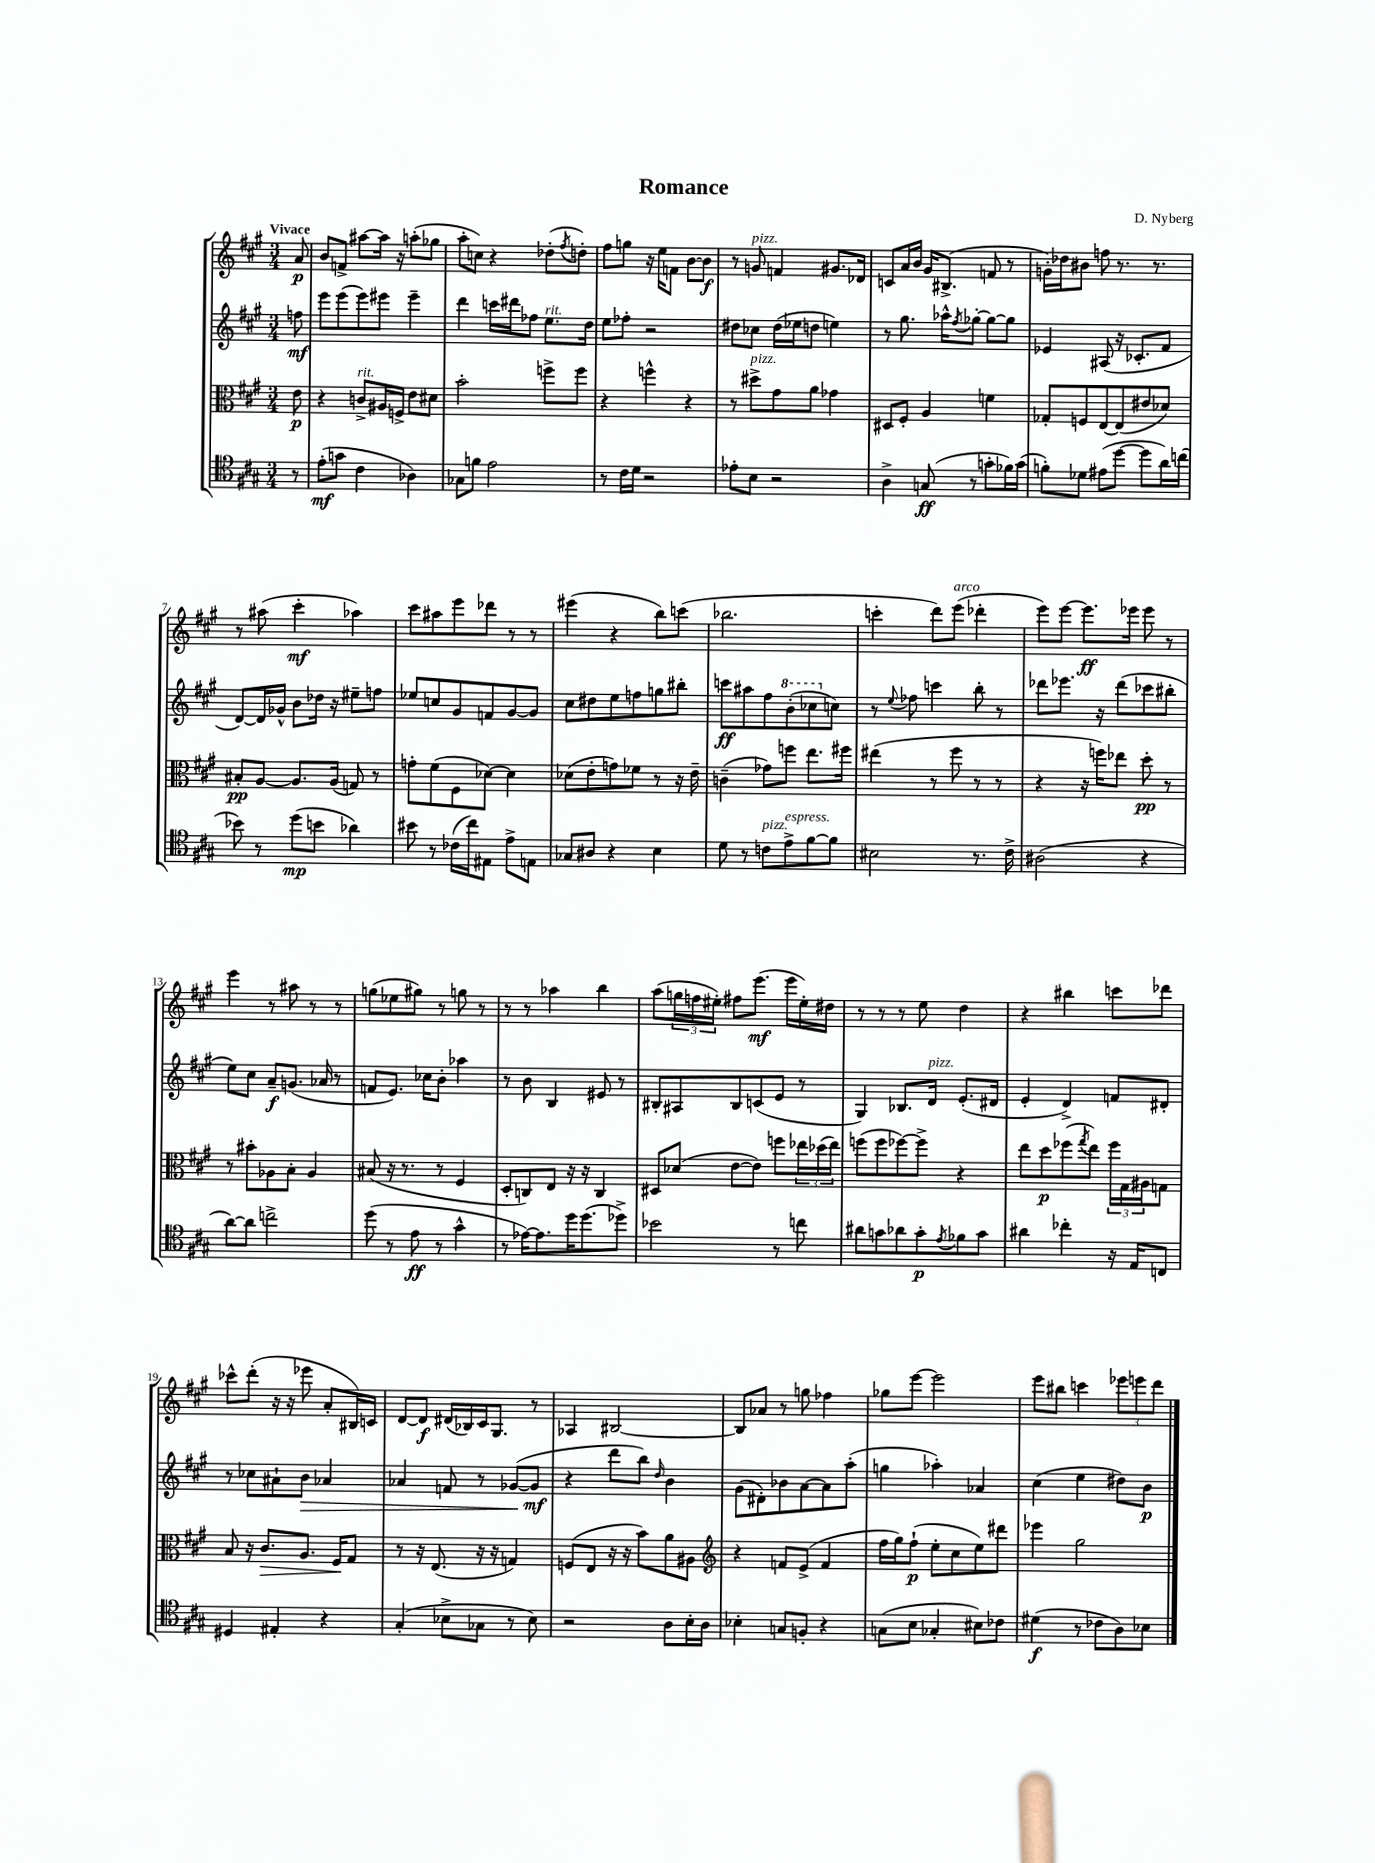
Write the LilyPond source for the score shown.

\header { title = "Romance" composer = "D. Nyberg" }
<<
\new StaffGroup <<
\new Staff = "s0" {
    \clef treble \key a \major \numericTimeSignature \time 3/4 \partial 8 \tempo "Vivace"
    a'8\p |
    b'8 f'8-> ais''8~ ais''16 r16 a''8-.( ges''8 |
    a''8-. c''8) r4 des''8-.( \acciaccatura { fis''8 } d''8-.) |
    fis''8 g''8 r16 e''16 f'8 b'8~ b'8\f |
    r8 g'8^\markup { \italic "pizz." } f'4 gis'8. des'16 |
    c'8 a'16 b'16 gis'16 bis8.->( f'8 r8 |
    g'16-.) des''16 bis'8 f''8 r8. r8. |
    r8 ais''8( cis'''4-.\mf aes''4) |
    cis'''8 ais''8 e'''8 des'''8 r8 r8 |
    eis'''4( r4 b''8) c'''8( |
    bes''2. |
    c'''4-. d'''8) e'''8^\markup { \italic "arco" }( des'''4-. |
    e'''8) e'''8~ e'''8.\ff ees'''16 ees'''8 r8 |
    e'''4 r8 ais''8 r8 r8 |
    g''8( ees''8 gis''8) r8 g''8 r8 |
    r8 r8 aes''4 b''4 |
    a''8( \tuplet 3/2 { g''16 f''16 eis''16-.) } fis''8 e'''8.\mf( e'''16 eis''16-.) dis''16 |
    r8 r8 r8 e''8 d''4 |
    r4 bis''4 c'''8 des'''8 |
    ces'''8-^ d'''8-.( r16 r16 ees'''8 a'8-. bis16) c'16 |
    d'8~ d'8\f dis'16( bes16) cis'16 gis8. r8 |
    aes4 bis2~ |
    bis8 aes'8 r8 g''8 fes''4 |
    ges''8 e'''8~ e'''2 |
    e'''8 bis''8 c'''4 \tuplet 3/2 { ees'''8 e'''8 d'''8 } \bar "|." |
}
\new Staff = "s1" {
    \clef treble \key a \major \numericTimeSignature \time 3/4 \partial 8
    f''8\mf |
    e'''8 e'''8( e'''8) eis'''8 eis'''4-- |
    d'''4 c'''16 dis'''16 fes''8 e''8.^\markup { \italic "rit." } d''16 |
    e''8 fes''8-. r2 |
    dis''8 ces''8 dis''16( ees''16 d''8 e''4) |
    r8 gis''8. aes''16-^ \acciaccatura { fis''8 } ges''8~-. ges''8~ ges''8 |
    ees'4 ais8( r16 ces'8.-. fis'8 |
    d'8~) d'16 ges'16-^ b'8 des''16 r16 eis''8-- f''8 |
    ees''8 c''8 gis'8 f'8 gis'8~ gis'8 |
    cis''8 dis''8 e''8 f''8 g''8 bis''8-. |
    c'''8\ff ais''8 fis''8 \ottava #1 b''8-.( ces'''8 \ottava #0 c''8) |
    r8 \appoggiatura { e''8 } fes''8 c'''4 b''8-. r8 |
    des'''8 ees'''8. r16 des'''8( ces'''8 bis''8-. |
    e''8) cis''8 a'8--\f g'8.( aes'16 r8 |
    f'8 e'8.) ces''16 b'8-. aes''4 |
    r8 b'8 b4 eis'8 r8 |
    bis8-. ais8 bis8 c'8( e'8 r8 |
    gis4) bes8. d'16^\markup { \italic "pizz." } e'8.-.( dis'16 |
    e'4-. d'4->) f'8 dis'8-. |
    r8 ces''8 ais'8-! b'8\> aes'4 |
    aes'4 f'8 r8 ges'8~\!( ges'8\mf |
    r4 d'''8 b''8) \grace { d''16 } b'4 |
    gis'8( dis'8-.) bes'8 a'8~ a'8 a''8-.( |
    g''4 aes''4-.) aes'4 |
    cis''4( e''4 dis''8) b'8\p \bar "|." |
}
\new Staff = "s2" {
    \clef alto \key a \major \numericTimeSignature \time 3/4 \partial 8
    e'8\p |
    r4 c'8->^\markup { \italic "rit." } ais16 f16-> e'8 dis'8 |
    b'2-. f''8-> f''8 |
    r4 f''4-^ r4 |
    r8 dis''8->^\markup { \italic "pizz." } gis'8 a'8 ges'4 |
    dis8 fis8-. a4 f'4 |
    ges8-. f8 e8~ e8( eis'8 des'8) |
    bis8-.\pp a8~ a8. a16( g8) r8 |
    g'8-. fis'8( fis8 des'8~) des'4 |
    des'8( e'8-. g'8) fes'8 r8 r16 e'16-- |
    c'4--( ges'8) f''8 e''8. fis''16 |
    eis''4( r8 fis''8 r8 r8 |
    r4 r16 f''16) ees''8 d''8-.\pp r8 |
    r8 bis'8-. aes8 b8-. aes4 |
    bis8( r16 r8. r8 fis4 |
    d8-. c8) e8 r16 r16 c4 |
    dis8 des'8( e'8~ e'8) f''8 \tuplet 3/2 { ees''16 des''16( ees''16) } |
    f''8( f''8 fes''8~) fes''8-> r4 |
    e''8 d''8\p fes''8( \acciaccatura { gis''8 } e''8) \tuplet 3/2 { fes''16 gis16 ais16 } g8 |
    b8 r16 cis'8.\> a8. fis16\! gis8 |
    r8 r16 e8.( r16 r16 g4) |
    f8( e8 r16 r16 b'8) a'8 ais8 |
    \clef treble r4 f'8 e'8->( f'4 |
    fis''16 gis''16) fis''8-!\p( e''8-. cis''8 e''8) dis'''8 |
    ees'''4 gis''2 \bar "|." |
}
\new Staff = "s3" {
    \clef tenor \key a \major \numericTimeSignature \time 3/4 \partial 8
    r8 |
    e'8-.\mf( g'8 cis'4 aes4) |
    ges8 f'8 e'2 |
    r8 cis'16 d'16 r2 |
    ees'8-. b8 r2 |
    a4-> g8\ff( r8 g'8-. fes'16) g'16( |
    f'8-.) des'8 eis'8( d''8~ d''8 a'16) c''16( |
    bes'8) r8 d''8\mp( b'8 aes'4) |
    bis'8 r8 ces'16( cis''16) eis8 e'8-> e8 |
    ges8 ais8 r4 b4 |
    d'8 r8 c'8^\markup { \italic "pizz." } e'8->^\markup { \italic "espress." } fis'8~ fis'8 |
    bis2 r8. cis'16-> |
    ais2( r4 |
    a'8~) a'8 c''2-> |
    d''8( r8 e'8\ff r8 gis'4-^ |
    r8 ees'16~) ees'8. d''16 d''8.( des''8->) |
    bes'2 r8 c''8 |
    ais'8 g'8 aes'8 g'8-.\p \acciaccatura { e'8 } fes'8 g'8 |
    ais'4 ces''4-. r16 e16 c8 |
    dis4 eis4-. r4 |
    gis4-.( bes8-> ges8 r8 bes8) |
    r2 a8 b16-. a16 |
    bes4-. g8 f8-. r4 |
    g8( b8 ges4-. bis8) ces'8 |
    dis'4\f( r8 ces'8 a8) bes8 \bar "|." |
}
>>
>>
